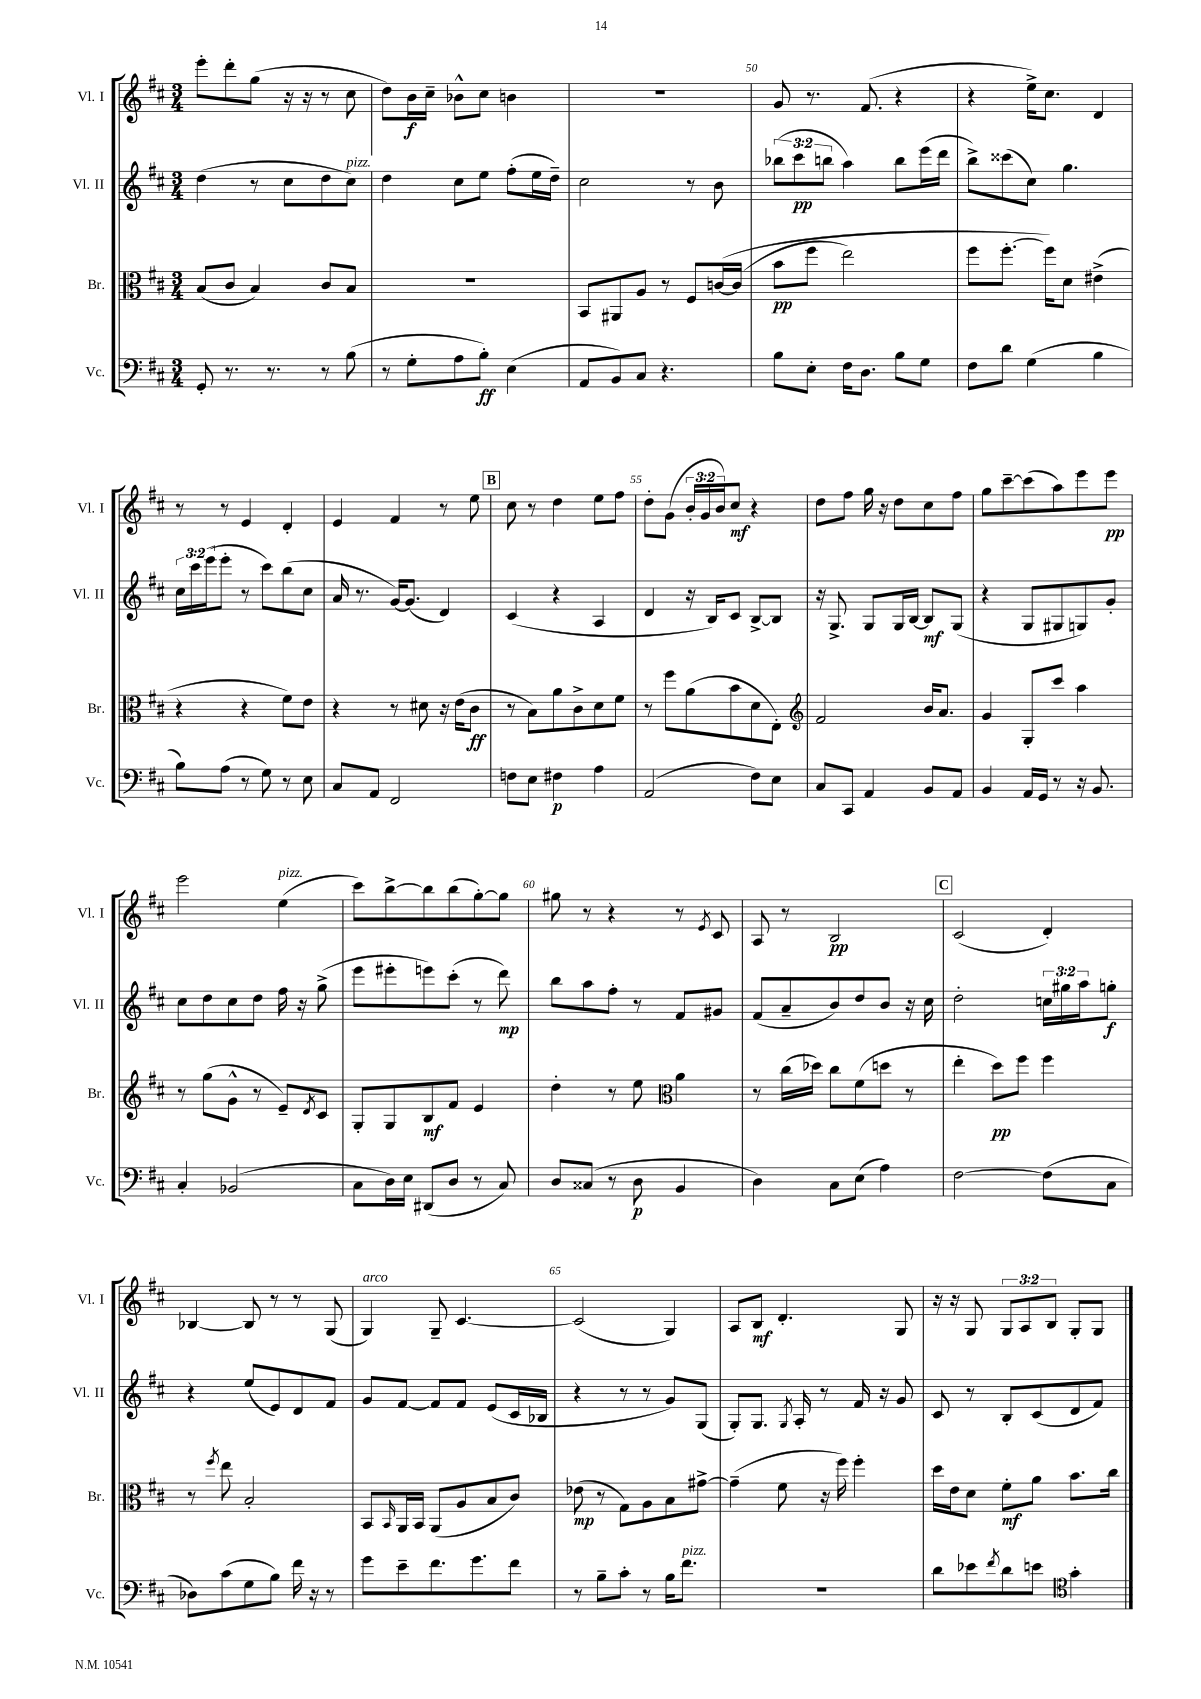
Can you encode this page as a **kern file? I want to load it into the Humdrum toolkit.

**kern	**kern	**kern	**kern
*staff4	*staff3	*staff2	*staff1
*clefF4	*clefC3	*clefG2	*clefG2
*k[f#c#]	*k[f#c#]	*k[f#c#]	*k[f#c#]
*M3/4	*M3/4	*M3/4	*M3/4
8GG'	(8B	(4dd	8eee'
8.r	8c#	.	8ddd'
.	4B)	8r	(8gg
8.r	.	.	.
.	.	8cc#	16r
.	.	.	16r
8r	8c#	8dd	8r
(8B	8B	8cc#)	8cc#
=	=	=	=
8r	2.r	4dd	8dd)
8G'	.	.	16b
.	.	.	16cc#~
8A	.	8cc#	8b-^^
8B')	.	8ee	8cc#
(4E	.	(8ff#'	4b
.	.	16ee	.
.	.	16dd~)	.
=	=	=	=
8AA	8BB	2cc#	2.r
8BB)	8AA#	.	.
8C#	8A	.	.
4.r	8r	.	.
.	8F#	8r	.
.	&([16c	8b	.
.	(16c]	.	.
=	=	=	=
8B	8b	(12bb-	8g
.	.	12ccc#	.
8E'	8ff#	.	8.r
.	.	12bb	.
16F#	2ee)	4aa)	.
8.D	.	.	(8.f#
8B	.	8bb	4r
8G	.	(16eee	.
.	.	16ddd	.
=	=	=	=
8F#	8ff#	8bb^)	4r
8d	[8.ff#'	(8ccc##	.
(4G	.	8cc#)	16ee^)
.	16ff#]&)	.	8.cc#
.	8d	4.gg	.
4B	(4e#^	.	4d
=	=	=	=
8B)	4r	24cc#	8r
.	.	24ccc#	.
.	.	(24eee	.
(8A	.	8eee'	8r
8r	4r	8r	4e
8G)	.	8ccc#)	.
8r	8f#)	(8bb	4d'
8E	8e	8cc#	.
=	=	=	=
8C#	4r	16a	4e
.	.	8.r	.
8AA	.	.	.
2FF#	8r	[16g)	4f#
.	.	(8.g]	.
.	8d#	.	.
.	16r	4d)	8r
.	(16e	.	.
.	8c#	.	8ee
=	=	=	=
8F	8r	(4c#	8cc#
8E	8B)	.	8r
4F#	8a	4r	4dd
.	8c#^	.	.
4A	8d	4A	8ee
.	8f#	.	8ff#
=	=	=	=
(2AA	8r	4d	8dd'
.	8ff#	.	(8g
.	(8a	16r	24b'
.	.	.	24g
.	.	16B)	.
.	.	.	24b)
.	8b	8c#	8cc#
8F#)	8d	[8B^	4r
8E	8E')	8B]	.
=	=	=	=
*	*clefG2	*	*
8C#	2f#	16r	8dd
.	.	8.G^	.
8CC#	.	.	8ff#
4AA	.	8G	16gg
.	.	.	16r
.	.	16G	8dd
.	.	[16B	.
8BB	16b	8B]	8cc#
.	8.a	.	.
8AA	.	(8G	8ff#
=	=	=	=
4BB	4g	4r	8gg
.	.	.	[8ccc#~
16AA	8G'	8G	(8ccc#]
16GG	.	.	.
8r	8ccc#	8G#	8aa)
16r	4aa	8G)	8eee
8.BB	.	.	.
.	.	8g'	8eee
=	=	=	=
4C#'	8r	8cc#	2eee
.	(8gg	8dd	.
(2BB-	8g^^	8cc#	.
.	8r	8dd	.
.	8e~)	16ff#	(4ee
.	.	16r	.
.	8qd	.	.
.	8c#	(8gg^	.
=	=	=	=
8C#	8G'	8eee	8ccc#)
16D)	8G	8eee#'	[8bb^
16E	.	.	.
(8DD#	8B	8eee)	8bb]
8D	8f#	(8ccc#'	(8bb
8r	4e	8r	[8gg')
8C#)	.	8ddd)	8gg]
=	=	=	=
8D	4dd'	8bb	8gg#
(8C##	.	8aa	8r
8r	8r	8ff#'	4r
8D	8ee	8r	.
*	*clefC3	*	*
4BB	4a	8f#	8r
.	.	.	8qe
.	.	8g#	8c#
=	=	=	=
4D)	8r	(8f#	8A
.	(16cc#	8a~	8r
.	16dd-)	.	.
8C#	8cc#	8b)	2B
(8E	(8f#	8dd	.
4A)	8dd	8b	.
.	8r	16r	.
.	.	16cc#	.
=	=	=	=
[2F#	4ee'	2dd'	(2c#
.	8dd)	.	.
.	8ff#	.	.
(8F#]	4ff#	24cc	4d')
.	.	24gg#	.
.	.	24aa	.
8C#	.	8gg'	.
=	=	=	=
8D-)	8r	4r	[4B-
.	8qff#	.	.
(8c#	8ee	.	.
8G	2B'	(8ee	8B-]
8B)	.	8e)	8r
16f#	.	8d	8r
16r	.	.	.
8r	.	8f#	(8G
=	=	=	=
8g	8BB	8g	4G)
.	16qqBB	.	.
8e~	16AA	[8f#	.
.	16BB	.	.
8.f#	(8AA	8f#]	8G~
.	8A	8f#	[4.c#
8.g	.	.	.
.	8B	(8e	.
8f#	8c#)	16c#	.
.	.	16B-	.
=	=	=	=
8r	(8e-	4r	(2c#]
8B~	8r	.	.
8c#'	8G)	8r	.
8r	8A	8r	.
16B	8B	8g)	4G)
8.f#	.	.	.
.	[8g#^	(8G	.
=	=	=	=
2.r	(4g#~]	8G')	8A
.	.	8.G	8B
.	8f#	.	4.d'
.	.	8qG	.
.	.	16A'	.
.	16r	8r	.
.	16ff#)	.	.
.	4ff#'	16f#	.
.	.	16r	.
.	.	8g	8G
=	=	=	=
8d	16dd	8c#	16r
.	16e	.	16r
8e-	8d	8r	8G
8qf#	.	.	.
8d	8f#'	8B'	12G
.	.	.	12A
8e	8a	(8c#	.
.	.	.	12B
*clefC4	*	*	*
4g'	8.b	8d	8G'
.	.	8f#)	8G
.	16cc#	.	.
==	==	==	==
*-	*-	*-	*-
